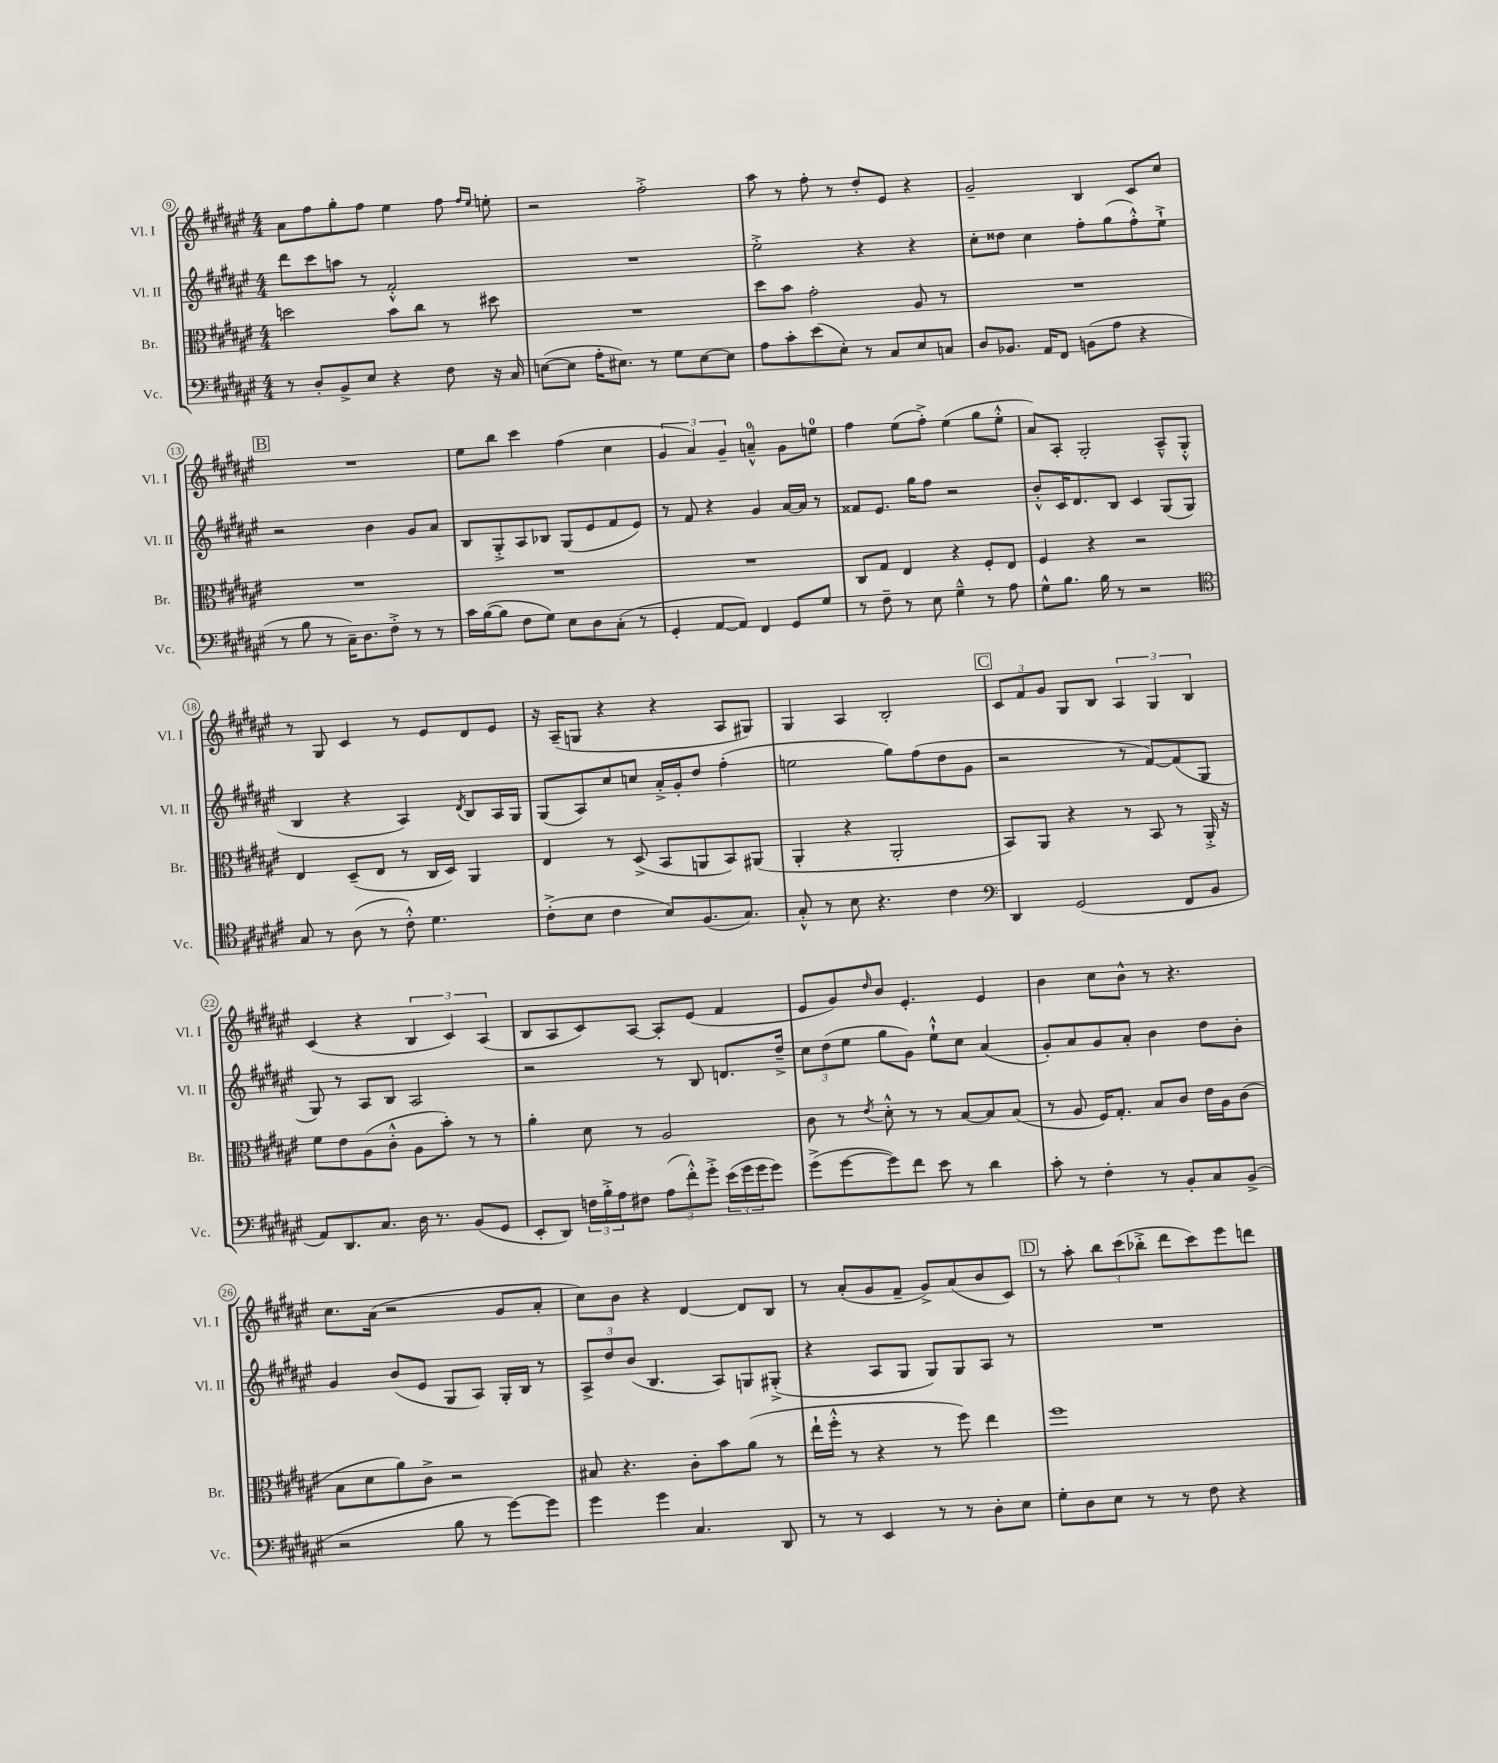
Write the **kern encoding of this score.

**kern	**kern	**kern	**kern
*staff4	*staff3	*staff2	*staff1
*clefF4	*clefC3	*clefG2	*clefG2
*k[f#c#g#d#a#e#]	*k[f#c#g#d#a#e#]	*k[f#c#g#d#a#e#]	*k[f#c#g#d#a#e#]
*M4/4	*M4/4	*M4/4	*M4/4
8r	2dd	8ddd#	8a#
8D#'	.	8ccc#	8ff#
8BB^	.	8aa	8gg#'
8E#	.	8r	8ff#
4r	8b	2f#'^^	4ee#
.	8cc#	.	.
8F#	8r	.	8ff#
.	.	.	16qqff#
.	.	.	16qqee#
16r	8dd#	.	8ee'
16C#	.	.	.
=	=	=	=
([8E	1r	1r	2r
8E]	.	.	.
16A#'	.	.	.
8.E#)	.	.	.
8r	.	.	2ff#'^
8G#	.	.	.
[8E#	.	.	.
8E#]	.	.	.
=	=	=	=
8A#	8dd#	2ee#'^	8aa#
8c#'	8b	.	8r
(8e#	2g#'	.	8ff#'
8E#')	.	.	8r
8r	.	4r	8dd#'
8C#	.	.	8e#
8E#	8A#	4r	4r
8C	8r	.	.
=	=	=	=
8D#	1r	8cc#'	2g#~
8.BB-	.	8dd##	.
.	.	4cc#	.
16AA#	.	.	.
8FF#	.	.	.
(8BB	.	8ff#'	4B
8A#	.	(8gg#	.
4r	.	8ff#'^^)	8c#
.	.	8ee#`^	8cc#
=	=	=	=
8r	1r	2r	1r
8B	.	.	.
8r	.	.	.
16C#~)	.	.	.
8.D#	.	.	.
.	.	4b	.
8F#'^	.	.	.
8r	.	8g#	.
8r	.	8a#	.
=	=	=	=
16c#	1r	8B	8ee#
([16B	.	.	.
8B]	.	8G#'^	8bb
8F#	.	8A#	4ccc#
8G#)	.	8B-	.
8E#	.	(8G#	(4ff#
8D#	.	8e#	.
(8C#'	.	8f#	4cc#
8r	.	8e#)	.
=	=	=	=
4GG#'	1r	8r	6g#
.	.	8f#	.
.	.	.	6a#)
[8AA#	.	4r	.
.	.	.	6g#~
8AA#])	.	.	.
4FF#	.	4g#	4a~^^
8GG#	.	[16a#	8g#
.	.	16a#]	.
8G#	.	8r	8ee
=	=	=	=
8r	8C#	8f##	4ff#
8F#~	8G#	8.e#	.
8r	4E#	.	(8ee#
.	.	16gg#	.
8E#	.	8ff#	8ff#'^)
4G#~^^	4r	2r	(4ee#
8r	8F#'	.	8gg#
8A#	8E#	.	8ee#'^^
=	=	=	=
8G#^^	4F#	8b'^^	8a#)
8.B	.	16c#	8A#'
.	.	8.d#	.
.	4r	.	2G#'
16B	.	.	.
8r	.	8B	.
2r	2r	4c#	.
.	.	(8G#	8A#~^^
.	.	8G#	8G#'^^
=	=	=	=
*clefC4	*	*	*
8G#	4E#	4B	8r
8r	.	.	8G#
(8A#	(8D#~	4r	4c#
8r	8E#	.	.
8c#'^^)	8r	4A#)	8r
4.d#	16C#	.	8e#
.	16D#)	.	.
.	.	8qd#	.
.	4AA#	8B	8d#
.	.	16A#	8e#
.	.	16G#	.
=	=	=	=
(8c#'^	4E#	(8G#	16r
.	.	.	(16A#~
8B	.	8A#)	8G
4c#	8r	8cc#	4r
.	(8D#^	8cc	.
8B)	8BB	16a#'^	4r
.	.	16g#'	.
(8.F#	8AA	8dd#	.
.	8BB)	(4ff#'	8A#
8.G#)	.	.	.
.	(8AA#	.	8G#)
=	=	=	=
8G#'^^	4AA#'	2ee	4G#
8r	.	.	.
8B	4r	.	4A#
4.r	.	.	.
.	2AA#'	8gg#)	2B'
.	.	(8ff#	.
4c#	.	8dd#	.
.	.	8g#	.
=	=	=	=
*clefF4	*	*	*
4DD#	8BB)	2r	12c#
.	.	.	12f#
.	8AA#	.	.
.	.	.	12g#
(2GG#	4r	.	8G#
.	.	.	8B
.	8r	8r	6A#
.	8BB	[8f#)	.
.	.	.	6G#
8FF#	8r	(8f#]	.
.	.	.	6B
8BB	16AA#'^	8G#	.
.	16r	.	.
=	=	=	=
8AA#)	8f#	8G#)	(4c#
8.DD#	8e#	8r	.
.	(8A#	8A#	4r
8.C#	.	.	.
.	8c#'^^	8B	.
16D#	8A#	2A#	6B
8.r	.	.	.
.	8b')	.	.
.	.	.	6c#)
(8BB	8r	.	.
.	.	.	(6A#
8GG#	8r	.	.
=	=	=	=
8EE#'	4a#'	2r	8B
8DD#)	.	.	8A#
24F	8d#	.	8c#)
24B'^	.	.	.
24A#	.	.	.
8F#	8r	.	[8A#
(12A#	2A#	8r	8A#']
12f#'^^)	.	.	.
.	.	8B	(8e#
12g#'^	.	.	.
(24e#	.	8.d	4f#
24g#	.	.	.
24g#	.	.	.
8g#)	.	.	.
.	.	16dd#~^	.
=	=	=	=
(8g#^	8c#	12cc#	8e#
.	.	(12dd#	.
[8g#	8r	.	8g#)
.	.	12ee#	.
.	8qe#	.	16qqdd#
8g#])	8d#'^^	8gg#	8b
8f#	8r	8g#)	4.e#'
8e#	8r	8ee#`^^	.
8r	[8B	8cc#	.
4d#	8B]	(4a#	4e#
.	(8B	.	.
=	=	=	=
8c#'	8r	8g#')	4b
8r	8A#	8a#	.
4F#'	16F#)	8g#	8cc#
.	8.G#'	.	.
.	.	8a#'	8b^^
8r	8B	4b	8r
8BB'	8c#	.	4.r
8C#	16e#	8dd#	.
.	16A#	.	.
(8BB^	(8c#	8b'	.
=	=	=	=
2r	8B	4g#	8.cc#
.	8d#	.	.
.	.	.	(16a#
.	8a#)	(8b	2r
.	8c#^	8e#	.
8B	2r	8G#	.
8r	.	8A#)	.
[8g#)	.	16G#'	8g#
.	.	16B	.
8g#]	.	8r	8a#'
=	=	=	=
4g#	8B#	12A#^	8cc#)
.	.	12dd#	.
.	4.r	.	8b
.	.	(12b	.
4g#	.	4.B	4r
4.C#	8c#'	.	[4d#
.	8b	8A#)	.
.	(8a#	8G	8d#]
8DD#	8r	(8G#'^	8B
=	=	=	=
8r	16ee#`	4r	8r
.	16ff#'^^	.	.
8r	8r	.	(8a#'
4EE#	4r	8A#	8g#
.	.	8G#	8f#~
8r	8r	8G#)	8g#^)
8r	8ff#)	8G#	(8a#
8D#'	4ee#	8A#	8b
8E#	.	8r	8c#)
=	=	=	=
8G#'	1ff#	1r	8r
8D#	.	.	8aa#'
8E#	.	.	12bb
.	.	.	(12ccc#
8r	.	.	.
.	.	.	12bb-'^
8r	.	.	8ddd#
8F#	.	.	8ccc#)
4r	.	.	8eee#
.	.	.	8ddd
==	==	==	==
*-	*-	*-	*-
